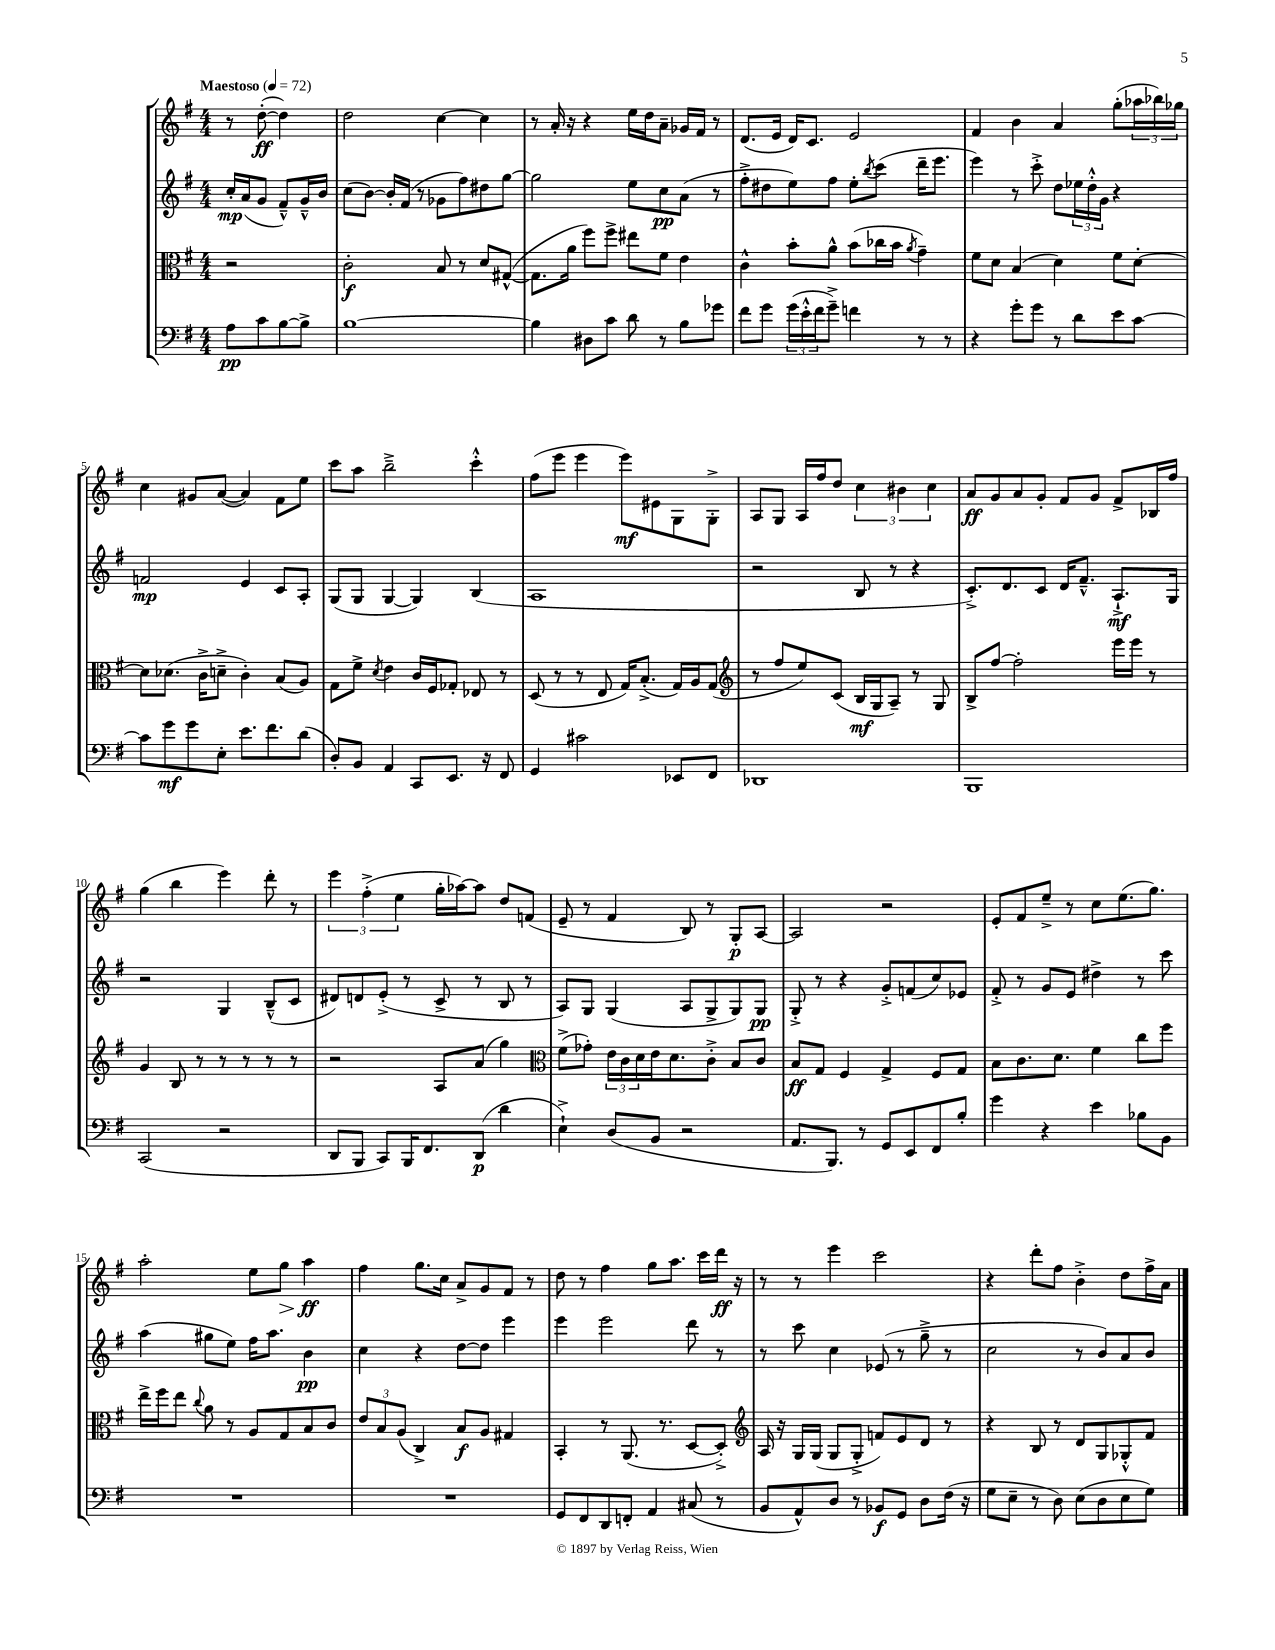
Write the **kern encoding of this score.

**kern	**kern	**kern	**kern
*staff4	*staff3	*staff2	*staff1
*clefF4	*clefC3	*clefG2	*clefG2
*k[f#]	*k[f#]	*k[f#]	*k[f#]
*M4/4	*M4/4	*M4/4	*M4/4
*MM72	*MM72	*MM72	*MM72
8A	2r	16cc'	8r
.	.	(16a	.
8c	.	8g	([8dd'
[8B	.	8f#~^^)	4dd])
8B^]	.	16g~^^	.
.	.	16b	.
=	=	=	=
[1B	2c'	(8cc	2dd
.	.	[8b)	.
.	.	16b']	.
.	.	(16f#	.
.	.	8r	.
.	8B	8g-	[4cc
.	8r	8ff#)	.
.	8d	8dd#	4cc]
.	([8G#^^	[8gg	.
=	=	=	=
4B]	8.G#]	2gg]	8r
.	.	.	16a'
.	16a	.	16r
8D#	8ff#)	.	4r
8c	8ff#^	.	.
8d	8ee#	8ee	16ee
.	.	.	16dd
8r	8f#	8cc	8a~
8B	4e	(8a	16g-
.	.	.	16f#
8g-	.	8r	8r
=	=	=	=
8f#	4c^^	8ff#'^	(8.d
8g	.	8dd#	.
.	.	.	16e
(24g	8b'	8ee)	16d)
24e'^^	.	.	.
.	.	.	8.c
24f#	.	.	.
8g~^)	8a^^	8ff#	.
4f	(8b	8ee'	2e
.	.	8qbb	.
.	16cc-	(8ccc	.
.	16b	.	.
.	8qa	.	.
8r	4g~)	16ddd~	.
.	.	8.eee	.
8r	.	.	.
=	=	=	=
4r	8f#	4eee)	4f#
.	8d	.	.
8g'	(4B	8r	4b
8g	.	8ccc'^	.
8r	4d)	8dd	4a
8d	.	24ee-	.
.	.	24dd'^^	.
.	.	24g	.
8e	8f#	4r	(8gg'
[8c	[8d'	.	24aa-
.	.	.	24bb-)
.	.	.	24gg-
=	=	=	=
8c]	8d]	2f	4cc
8g	(8.d-	.	.
8g	.	.	8g#
.	16c^	.	.
8E'	8d~^	.	([8a
8.e	4c')	4e	4a])
8.f#	.	.	.
.	(8B	8c	8f#
(8d	8A)	8A'	8ee
=	=	=	=
8D')	8G	(8G	8ccc
8BB	8f#^	8G	8aa
.	8qd	.	.
4AA	4e	[4G	2bb~^
8CC	16c	4G])	.
.	16F#	.	.
8.EE	8G-'	.	.
.	8E-	(4B	4ccc'^^
16r	.	.	.
8FF#	8r	.	.
=	=	=	=
4GG	(8D	1A	(8ff#
.	8r	.	8eee
2c#	8r	.	4eee
.	8E	.	.
.	16G)	.	8eee)
.	(8.B'^	.	.
.	.	.	8e#
8EE-	16G)	.	8G
.	16A	.	.
8FF#	(8G	.	8G'^
=	=	=	=
*	*clefG2	*	*
1DD-	8r	2r	8A
.	8ff#	.	8G
.	8ee)	.	16A
.	.	.	16ff#
.	(8c	.	8dd
.	16B	8B	6cc
.	16G	.	.
.	8A~)	8r	.
.	.	.	6b#
.	8r	4r	.
.	.	.	6cc
.	8G	.	.
=	=	=	=
1BBB	8B^	8.c'^)	8a
.	[8ff#	.	8g
.	.	8.d	.
.	2ff#']	.	8a
.	.	8c	8g'
.	.	16d	8f#
.	.	8.f#~^^	.
.	.	.	8g
.	16eee	8.A`^	8f#^
.	16eee	.	.
.	8r	.	16B-
.	.	16G	16ff#
=	=	=	=
(2CC	4g	2r	(4gg
.	8B	.	4bb
.	8r	.	.
2r	8r	4G	4eee)
.	8r	.	.
.	8r	(8B~^^	8ddd'
.	8r	8c	8r
=	=	=	=
8DD	2r	8d#)	6eee
8BBB	.	8d	.
.	.	.	(6ff#'^
8CC)	.	(8e'^	.
.	.	.	6ee
16BBB	.	8r	.
8.FF#	.	.	.
.	8A	8c^	16gg'
.	.	.	[16aa-)
(8DD	(8a	8r	8aa-]
4d	4gg)	8B	8dd
.	.	8r	(8f
=	=	=	=
*	*clefC3	*	*
4E`^)	(8f#^	8A)	8e~
.	8g-')	8G	8r
(8D	24e	(4G	4f#
.	24c	.	.
.	24d	.	.
8BB	16e	.	.
.	8.d	.	.
2r	.	8A	8B)
.	8c'^	8G^	8r
.	8B	8G)	8G'
.	8c	8G	[8A
=	=	=	=
8.AA	8B	8G'^	2A]
.	8G	8r	.
8.BBB)	.	.	.
.	4F#	4r	.
8r	.	.	.
8GG	4G^	8g'^	2r
8EE	.	(8f	.
8FF#	8F#	8cc)	.
8B'	8G	8e-	.
=	=	=	=
4g	8B	8f#'^	8e'
.	8.c	8r	8f#
4r	.	8g	8ee~^
.	8.d	.	.
.	.	8e	8r
4e	4f#	4dd#^	8cc
.	.	.	(8.ee
8B-	8cc	8r	.
.	.	.	8.gg)
8BB	8ff#	8ccc	.
=	=	=	=
1r	16ee^	(4aa	2aa'
.	16ff#	.	.
.	8ee	.	.
.	8qqcc	.	.
.	8a	8gg#	.
.	8r	8ee)	.
.	8A	16ff#	8ee
.	.	8.aa	.
.	8G	.	8gg
.	8B	4b	4aa
.	8c	.	.
=	=	=	=
1r	12e	4cc	4ff#
.	12B	.	.
.	(12A	.	.
.	4C^)	4r	8.gg
.	.	.	16cc
.	8B	[8dd	8a^
.	8A	8dd]	8g
.	4G#	4eee	8f#
.	.	.	8r
=	=	=	=
8GG	4BB'	4eee	8dd
8FF#	.	.	8r
8DD	8r	2eee	4ff#
8FF'	(8.AA	.	.
4AA	.	.	8gg
.	8.r	.	.
.	.	.	8.aa
(8C#	[8D	8ddd	.
.	.	.	16ccc
8r	8D'^])	8r	16ddd
.	.	.	16r
=	=	=	=
*	*clefG2	*	*
8BB	16A	8r	8r
.	16r	.	.
8AA^^)	16G	8ccc	8r
.	(16G	.	.
8D	8G	4cc	4eee
8r	8G'^	.	.
8BB-	8f)	(8e-	2ccc
8GG	8e	8r	.
8D	8d	8gg~^	.
(16F#	8r	8r	.
16r	.	.	.
=	=	=	=
8G	4r	2cc	4r
8E~	.	.	.
8r	8B	.	8ddd'
8D)	8r	.	8ff#
(8E	8d	8r	4b'^
8D	8G	8b)	.
8E	8G-'^^	8a	8dd
8G)	8f#	8b	16ff#^
.	.	.	16a
==	==	==	==
*-	*-	*-	*-
